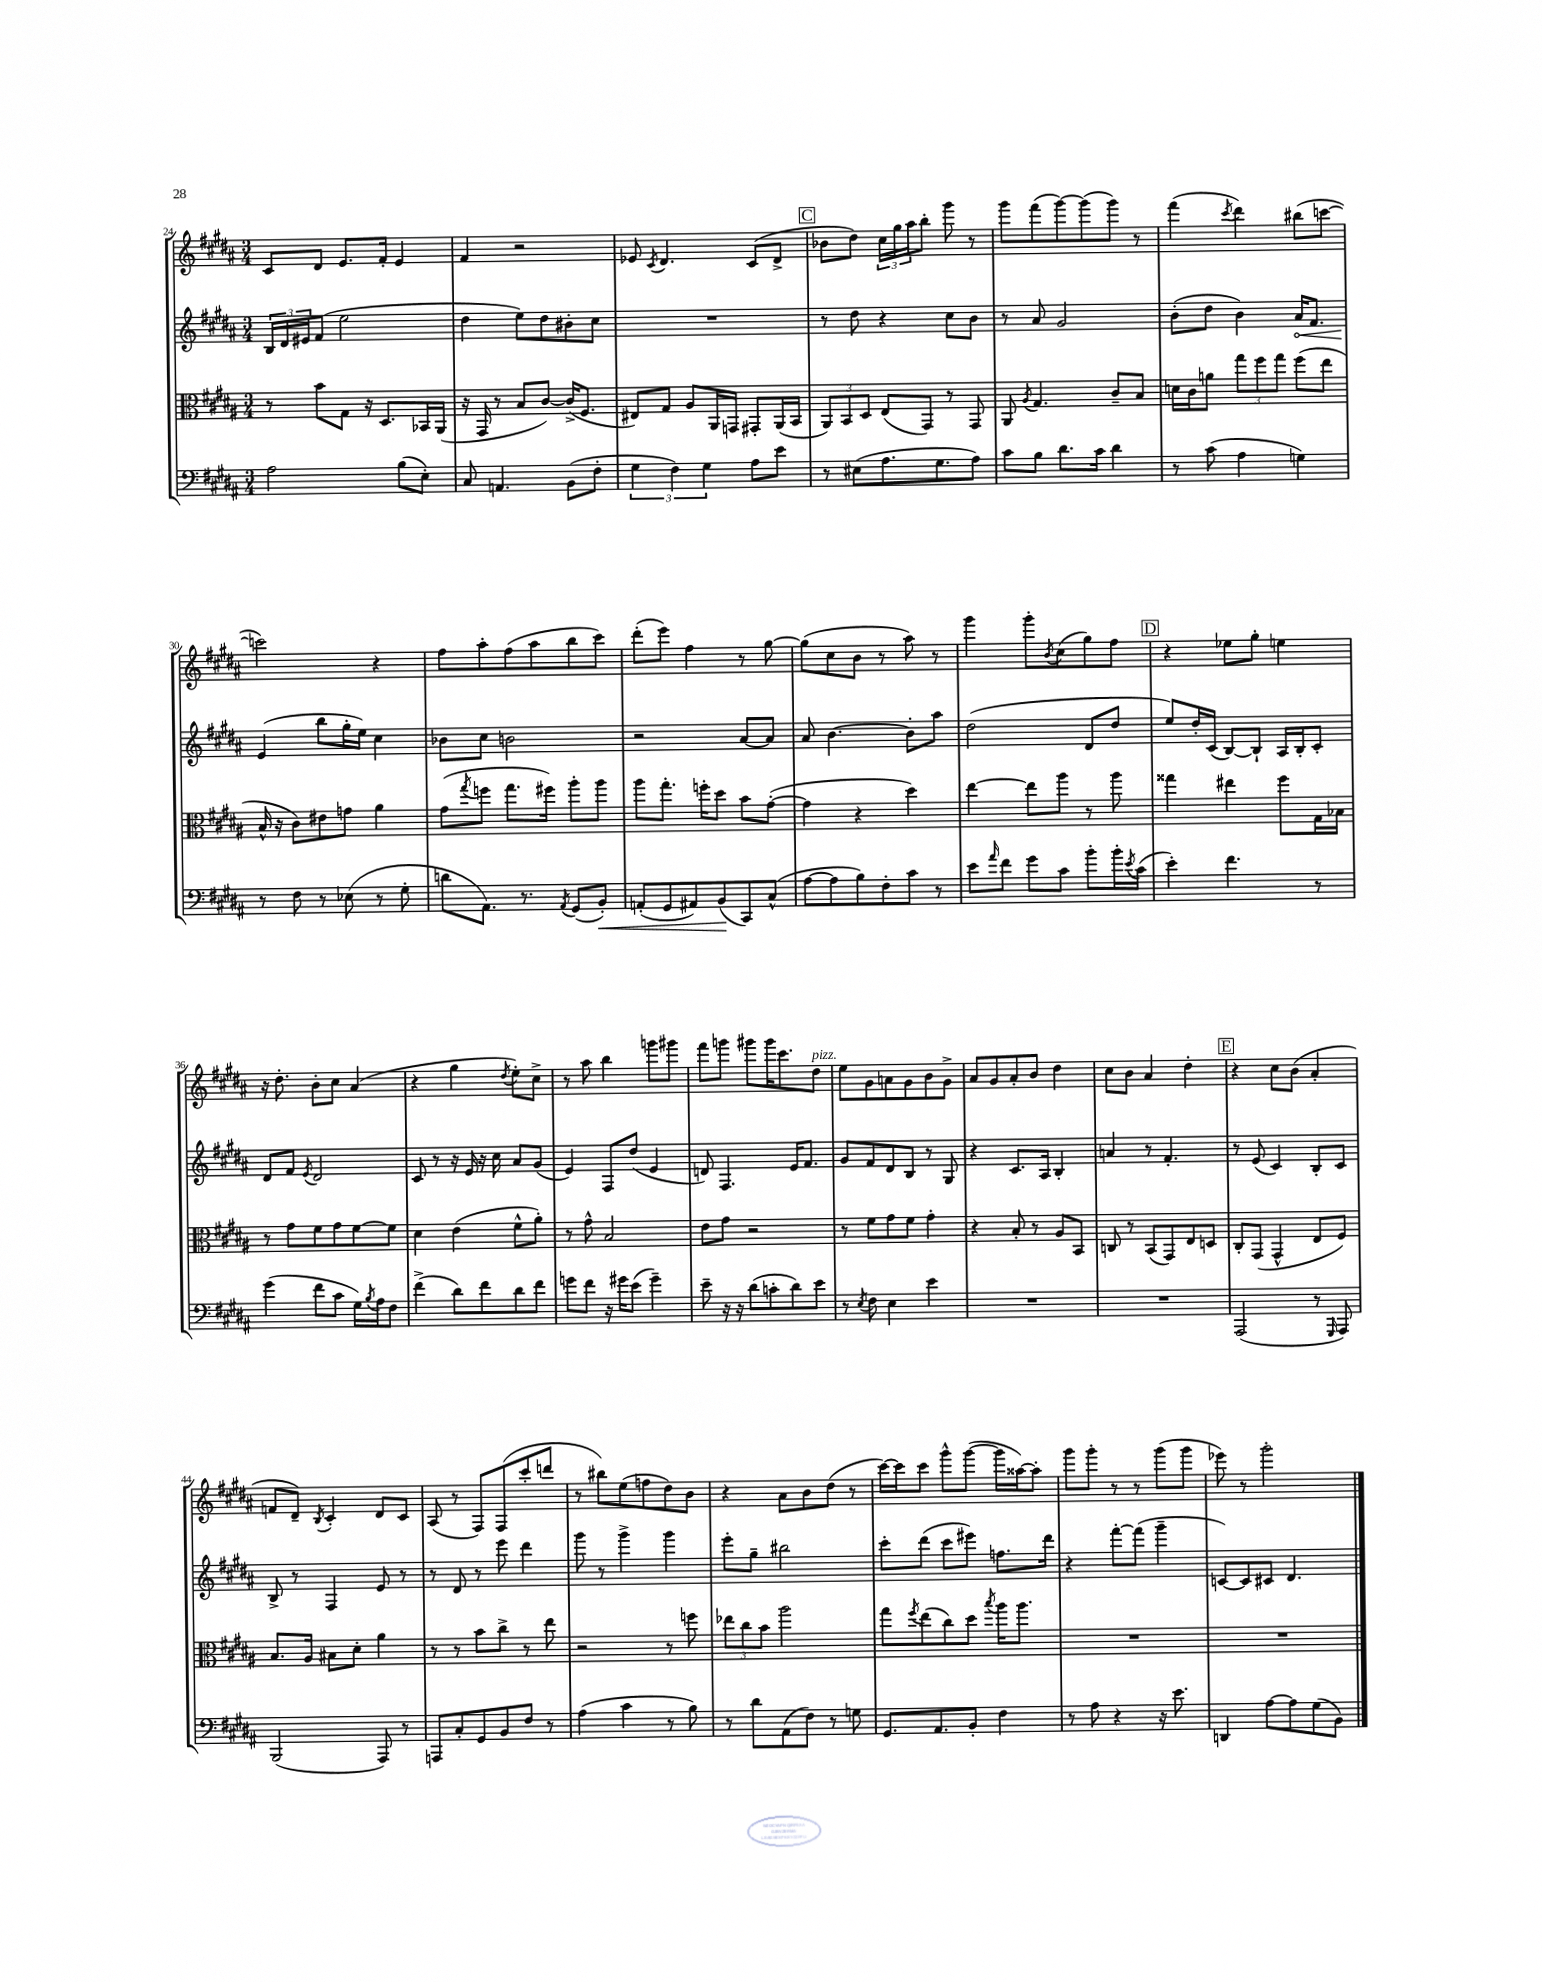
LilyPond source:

<<
\new StaffGroup <<
\new Staff = "s0" {
    \clef treble \key b \major \numericTimeSignature \time 3/4
    cis'8 dis'8 e'8. fis'16-. e'4 |
    fis'4 r2 |
    ees'8 \acciaccatura { cis'8 } dis'4. cis'8( dis'8-> |
    \mark \markup { \box "C" } bes'8 dis''8) \tuplet 3/2 { cis''16 gis''16 ais''16 } b''8-. gis'''8 r8 |
    gis'''8 fis'''8( gis'''8~) gis'''8( gis'''8) r8 |
    fis'''4( \acciaccatura { cis'''8 } dis'''4) bis''8( c'''8~ |
    c'''2) r4 |
    fis''8 ais''8-. fis''8( ais''8 b''8 cis'''8) |
    dis'''8-.( e'''8) fis''4 r8 gis''8~ |
    gis''8( cis''8 b'8 r8 ais''8) r8 |
    gis'''4 gis'''8-. \acciaccatura { b'8 } cis''8( gis''8) fis''8 |
    \mark \markup { \box "D" } r4 ees''8 gis''8-. e''4 |
    r16 dis''8.-. b'8-. cis''8 ais'4( |
    r4 gis''4 \acciaccatura { dis''8 } e''8-.) cis''8-> |
    r8 ais''8 b''4 g'''8 gis'''8 |
    fis'''8 g'''8 gis'''8 gis'''16 cis'''8. dis''8^\markup { \italic "pizz." } |
    e''8 gis'8 a'8 gis'8 b'8 gis'8-> |
    ais'8 gis'8 ais'8-. b'8 dis''4 |
    cis''8 b'8 ais'4 dis''4-. |
    \mark \markup { \box "E" } r4 cis''8 b'8( ais'4-. |
    f'8 dis'8--) \acciaccatura { b8 } cis'4-. dis'8 cis'8 |
    ais8( r8 fis8) fis8( cis'''8-. d'''8 |
    r8 bis''8) e''8( f''8 dis''8) b'8 |
    r4 ais'8 b'8 dis''8( r8 |
    cis'''16~) cis'''16 cis'''8 gis'''8-^ gis'''8~( gis'''16 aisis''16~) aisis''8-. |
    gis'''8 gis'''8-. r8 r8 gis'''8( gis'''8 |
    ees'''8) r8 gis'''2-. \bar "|." |
}
\new Staff = "s1" {
    \clef treble \key b \major \numericTimeSignature \time 3/4
    \tuplet 3/2 { b16 dis'16 eis'16 } fis'8( e''2 |
    dis''4 e''8) dis''8 bis'8-. cis''8 |
    R2. |
    \mark \markup { \box "C" } r8 dis''8 r4 cis''8 b'8 |
    r8 ais'8 gis'2 |
    b'8-.( dis''8 b'4) \once \override Hairpin.circled-tip = ##t ais'16\< fis'8. |
    e'4\!( b''8 gis''16-. e''16) cis''4 |
    bes'8 cis''8 b'2 |
    r2 ais'8~ ais'8 |
    ais'8 b'4.~ b'8-. ais''8 |
    dis''2( dis'8 dis''8 |
    \mark \markup { \box "D" } e''8) dis''16-. cis'16( b8~) b8-! ais16 b16-. cis'8-. |
    dis'8 fis'8 \acciaccatura { e'8 } dis'2 |
    cis'8 r8 r16 e'16 r16 cis''16 ais'8 gis'8( |
    e'4) fis8 dis''8( e'4 |
    d'8) fis4. e'16 fis'8. |
    gis'8 fis'8 dis'8 b8 r8 gis8 |
    r4 cis'8. ais16 b4-. |
    a'4 r8 fis'4.-. |
    \mark \markup { \box "E" } r8 e'8( cis'4) b8-. cis'8 |
    b8-> r8 fis4 e'8 r8 |
    r8 dis'8 r8 e'''8 dis'''4 |
    gis'''8 r8 gis'''4-> gis'''4 |
    e'''8-. gis''8-- bis''2 |
    cis'''8-. dis'''8( cis'''8 eis'''8) f''8. dis'''16 |
    r4 fis'''8~-. fis'''8( gis'''4-- |
    c'8~) c'8 cis'8 dis'4. \bar "|." |
}
\new Staff = "s2" {
    \clef alto \key b \major \numericTimeSignature \time 3/4
    r8 b'8 gis8 r16 dis8. bes,16 ais,16( |
    r16 gis,16 r8 b8 cis'8~) cis'16->( fis8. |
    eis8) gis8 ais8 ais,16 g,16 gis,8-. ais,16( b,16 |
    \mark \markup { \box "C" } \tuplet 3/2 { ais,8) b,8 dis8 } e8( gis,8) r8 gis,8 |
    ais,8 \acciaccatura { ais8 } gis4. cis'8-- b8 |
    d'16 cis'16 a'8 \tuplet 3/2 { gis''8 fis''8 gis''8 } fis''8( e''8 |
    b16-^ r16 cis'8) eis'8 g'8 ais'4 |
    gis'8( \acciaccatura { gis''8 } f''8 gis''8. fis''16) ais''8-. ais''8 |
    ais''8 gis''8.-. f''16-. dis''8 b'8 gis'8~-.( |
    gis'4 r4 dis''4) |
    e''4~ e''8 ais''8 r8 ais''8 |
    \mark \markup { \box "D" } gisis''4 eis''4 fis''8 gis16 bes16 |
    r8 gis'8 fis'8 gis'8 fis'8~ fis'8 |
    dis'4 e'4( fis'8-^ ais'8-.) |
    r8 gis'8-^ b2 |
    e'8 gis'8 r2 |
    r8 fis'8 gis'8 fis'8 gis'4-. |
    r4 b8-. r8 ais8 b,8 |
    c8 r8 b,8( gis,8) e8 d8 |
    \mark \markup { \box "E" } cis8-. gis,8( gis,4-^ e8 fis8) |
    b8. ais16 bis8 dis'8-. ais'4 |
    r8 r8 b'8 cis''8-> r8 e''8 |
    r2 r8 f''8 |
    \tuplet 3/2 { ees''8 cis''8 b'8 } ais''2 |
    gis''8 \acciaccatura { fis''8 } e''8( cis''8) dis''8 \acciaccatura { b''8 } ais''16 ais''8. |
    R2. |
    R2. \bar "|." |
}
\new Staff = "s3" {
    \clef bass \key b \major \numericTimeSignature \time 3/4
    ais2 b8( e8-.) |
    cis8 a,4. b,8( fis8-. |
    \tuplet 3/2 { gis4 fis4) gis4 } ais8 e'8 |
    \mark \markup { \box "C" } r8 eis8( ais8. gis8. ais8) |
    cis'8 b8 dis'8. cis'16 dis'4 |
    r8 cis'8( ais4 g4) |
    r8 fis8 r8 ees8( r8 gis8-. |
    d'8 ais,8.) r8. \acciaccatura { ais,8 } gis,8( b,8-.\<) |
    a,8-.( gis,8 ais,8) b,8\!( cis,8) cis8-^( |
    ais8~ ais8 b8) fis8-. cis'8 r8 |
    e'8 \grace { ais'16 } fis'8 gis'8 cis'8 b'8-. b'16-. \acciaccatura { e'8 } cis'16( |
    \mark \markup { \box "D" } e'4-.) fis'4. r8 |
    gis'4( fis'8 cis'8 gis16) \acciaccatura { b8 } ais16 fis8 |
    fis'4->( dis'8) fis'8 dis'8 fis'8 |
    g'8 fis'8 r16 gis'16 e'8( gis'4--) |
    e'8-- r16 r16 dis'8( c'8-. dis'8) e'8 |
    r8 \acciaccatura { e8 } fis8 e4 e'4 |
    R2. |
    R2. |
    \mark \markup { \box "E" } ais,,2( r8 \grace { gis,,16 } ais,,8) |
    b,,2( ais,,8) r8 |
    a,,8 cis8-. gis,8 b,8 fis8 r8 |
    ais4( cis'4 r8 b8) |
    r8 dis'8 ais,8( fis8) r8 g8 |
    gis,8. ais,8. b,8-. fis4 |
    r8 ais8 r4 r16 e'8. |
    d,4 ais8~ ais8 gis8( b,8) \bar "|." |
}
>>
>>
\layout { \context { \Score currentBarNumber = #24 } }
